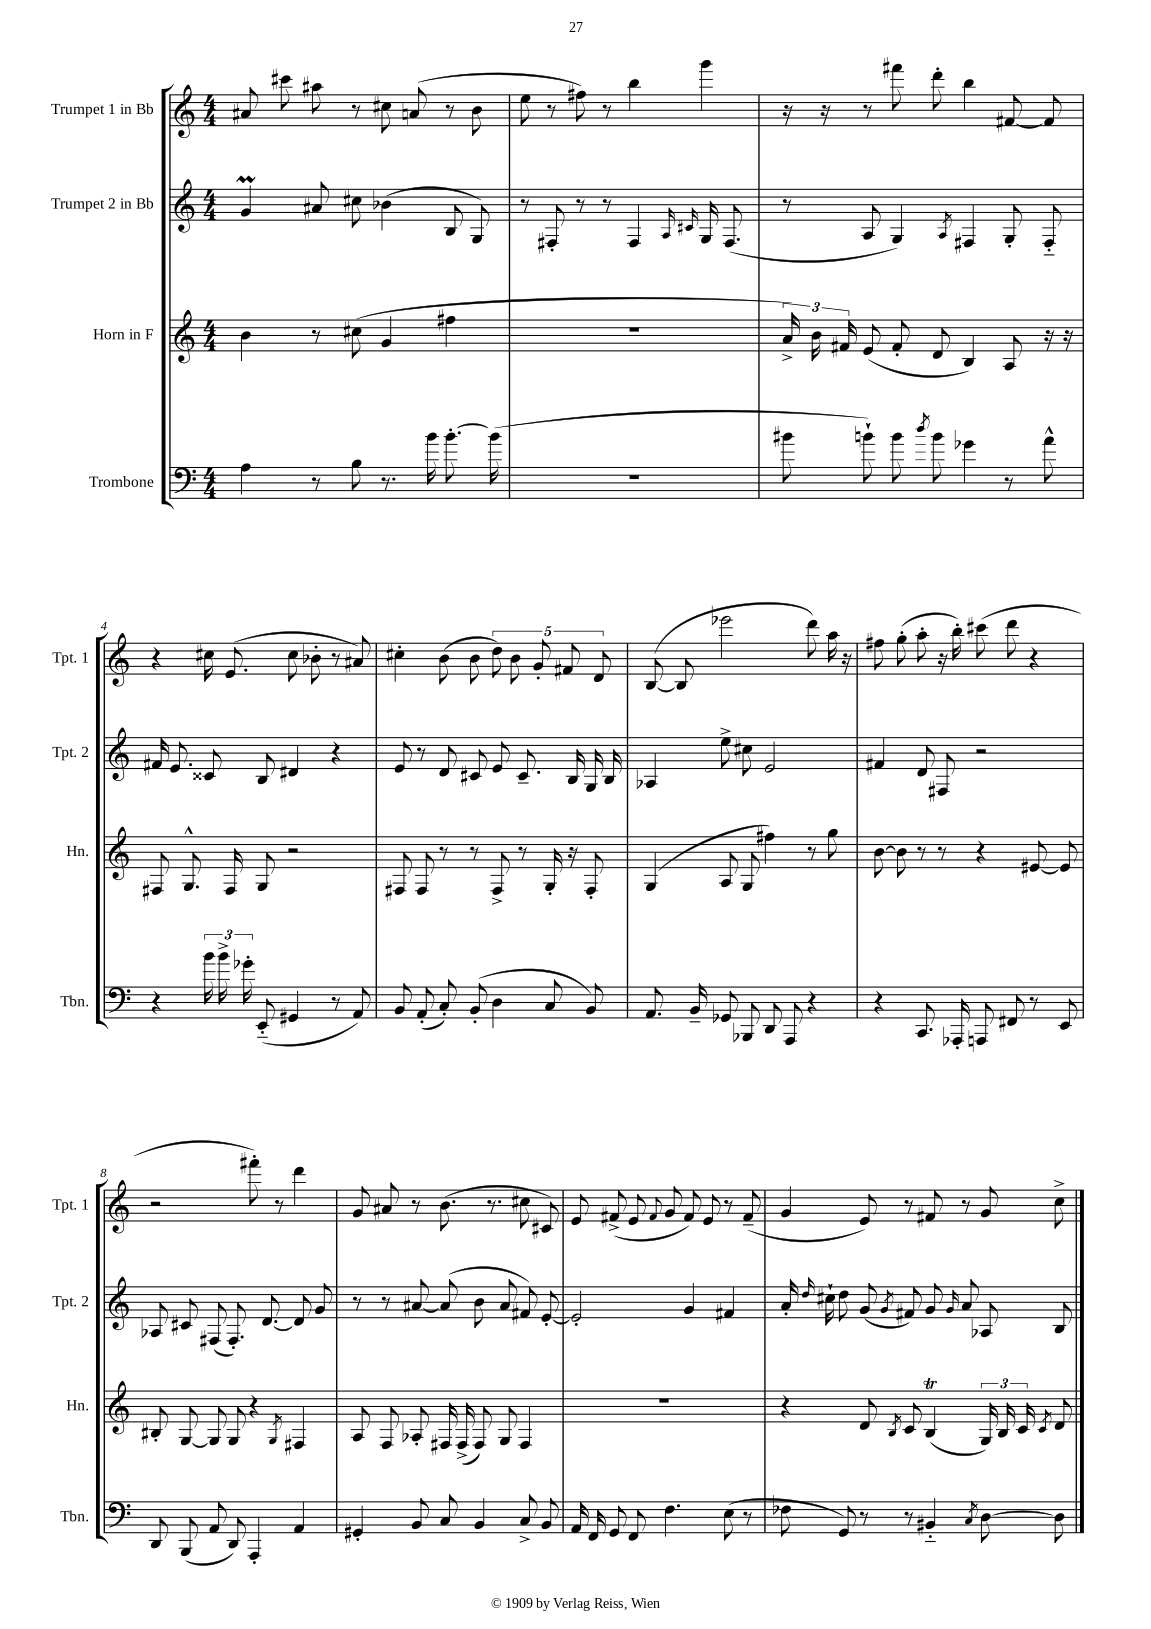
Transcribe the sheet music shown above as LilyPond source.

<<
\new StaffGroup <<
\new Staff = "s0" \with { instrumentName = "Trumpet 1 in Bb" shortInstrumentName = "Tpt. 1" } {
    \clef treble \key c \major \numericTimeSignature \time 4/4
    \autoBeamOff ais'8 cis'''8 ais''8 r8 cis''8 a'8( r8 b'8 |
    e''8 r8 fis''8) r8 b''4 g'''4 |
    r16 r16 r8 fis'''8 d'''8-. b''4 fis'8~ fis'8 |
    r4 cis''16 e'8.( cis''8 bes'8-. r8 ais'8) |
    cis''4-. b'8( b'8 \tuplet 5/4 { d''8) b'8 g'8-. fis'8 d'8 } |
    b8~( b8 ees'''2 d'''8) a''16 r16 |
    fis''8 g''8-.( a''8-. r16 b''16-.) cis'''8( d'''8 r4 |
    r2 fis'''8-.) r8 d'''4 |
    g'8 ais'8 r8 b'8.( r8. cis''8 cis'8) |
    e'8 fis'8->( e'8 \appoggiatura { fis'8 } g'8 fis'8) e'8 r8 fis'8--( |
    g'4 e'8) r8 fis'8 r8 g'8 c''8-> \bar "|." |
}
\new Staff = "s1" \with { instrumentName = "Trumpet 2 in Bb" shortInstrumentName = "Tpt. 2" } {
    \clef treble \key c \major \numericTimeSignature \time 4/4
    \autoBeamOff g'4\prall ais'8 cis''8 bes'4( b8 g8) |
    r8 fis8-. r8 r8 fis4 \grace { a16 cis'16 } g16 fis8.( |
    r8 a8 g4) \acciaccatura { a8 } fis4 g8-. fis8-_ |
    fis'16 e'8. cisis'8 b8 dis'4 r4 |
    e'8 r8 d'8 cis'8 e'8 cis'8.-- b16 g16 b16 |
    aes4 e''8-> cis''8 e'2 |
    fis'4 d'8 fis8 r2 |
    aes8 cis'8 fis8( fis8.-.) d'8.~ d'8 g'8 |
    r8 r8 ais'8~ ais'8( b'8 ais'8 fis'8) e'8~-. |
    e'2-. g'4 fis'4 |
    a'16-. \grace { d''16 } cis''16-! d''8 g'8( \acciaccatura { g'8 } fis'8) g'8 \grace { g'16 } a'8 aes8 b8 \bar "|." |
}
\new Staff = "s2" \with { instrumentName = "Horn in F" shortInstrumentName = "Hn." } {
    \clef treble \key c \major \numericTimeSignature \time 4/4
    \autoBeamOff b'4 r8 cis''8( g'4 fis''4 |
    R1 |
    \tuplet 3/2 { a'16->) b'16 fis'16 } e'8( fis'8-. d'8 b4) a8 r16 r16 |
    fis8 g8.-^ fis16 g8 r2 |
    fis8 fis8 r8 r8 fis8-> r8 g16-. r16 fis8-. |
    g4( a8 g8 fis''4) r8 g''8 |
    b'8~ b'8 r8 r8 r4 eis'8~ eis'8 |
    bis8-. g8~ g8 g8 r4 \acciaccatura { g8 } fis4 |
    a8 f8 aes8-. fis16 fis16->( fis8) g8 fis4 |
    R1 |
    r4 d'8 \acciaccatura { b8 } c'8 b4\trill( \tuplet 3/2 { g16) b16 c'16 } \acciaccatura { c'8 } d'8 \bar "|." |
}
\new Staff = "s3" \with { instrumentName = "Trombone" shortInstrumentName = "Tbn." } {
    \clef bass \key c \major \numericTimeSignature \time 4/4
    \autoBeamOff a4 r8 b8 r8. b'16 b'8.~-. b'16( |
    R1 |
    bis'8 b'8-!) b'8 \acciaccatura { d''8 } b'8 ges'4 r8 a'8-^ |
    r4 \tuplet 3/2 { b'16 b'16-> ges'16-. } e,8-_( gis,4 r8 a,8) |
    b,8 a,8-.( c8-.) b,8-.( d4 c8 b,8) |
    a,8. b,16-- ges,8 bes,,8 d,8 a,,8 r4 |
    r4 c,8. aes,,16-. a,,8 fis,8 r8 e,8 |
    d,8 b,,8( a,8 d,8) a,,4-. a,4 |
    gis,4-. b,8 c8 b,4 c8-> b,8 |
    a,16 f,16 g,8 f,8 f4. e8( r8 |
    fes8 g,8) r8 r8 bis,4-_ \acciaccatura { c8 } d8~ d8 \bar "|." |
}
>>
>>
